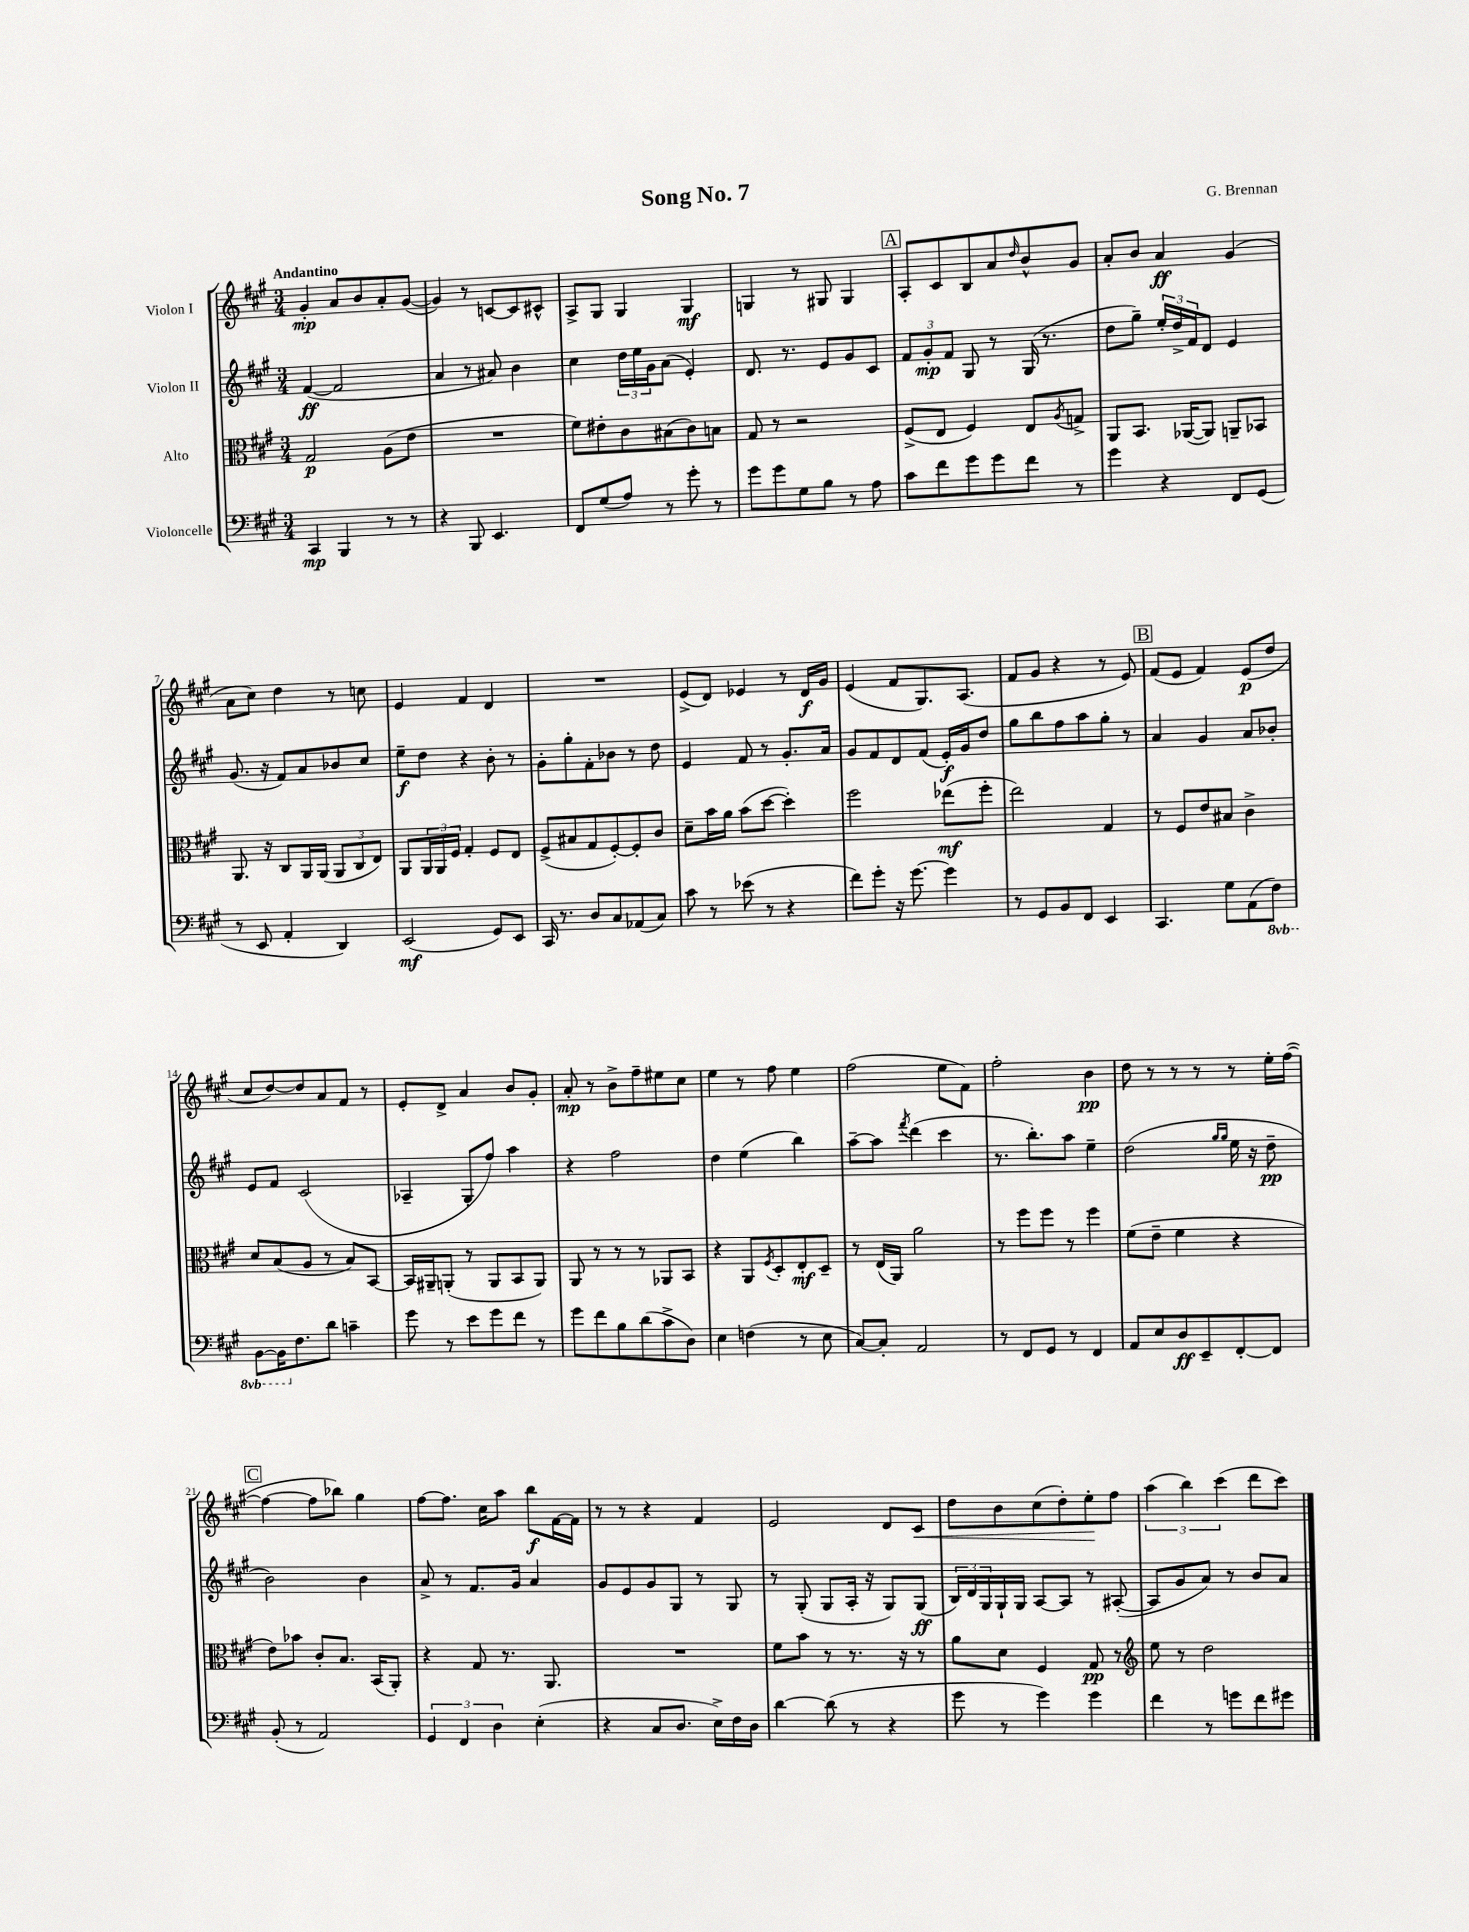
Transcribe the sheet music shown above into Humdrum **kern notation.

**kern	**kern	**kern	**kern
*staff4	*staff3	*staff2	*staff1
*clefF4	*clefC3	*clefG2	*clefG2
*k[f#c#g#]	*k[f#c#g#]	*k[f#c#g#]	*k[f#c#g#]
*M3/4	*M3/4	*M3/4	*M3/4
4CC#	2G#	([4f#	4g#'
4BBB	.	2f#]	8a
.	.	.	8b
8r	(8A	.	8a'
8r	8e	.	([8g#
=	=	=	=
4r	2.r	4a	4g#])
8BBB	.	8r	8r
4.EE	.	8a#)	[8c
.	.	4b	8c]
.	.	.	8c#^^
=	=	=	=
8FF#	8f#)	4cc#	8A^
(8G#	8e#'	.	8G#
8A)	8c#	24dd	4G#
.	.	24ee	.
.	.	24g#	.
8r	(8B#	(8a	.
8g#'	8c#)	4e')	4G#
8r	8B	.	.
=	=	=	=
8g#	8G#	8.d	4G
8g#	8r	.	.
.	.	8.r	.
8G#	2r	.	8r
8B	.	8e	8G#
8r	.	8g#	4G#
8A	.	8c#	.
=	=	=	=
8c#	(8F#^	12f#	8A'
.	.	12g#'	.
8f#	8E	.	8c#
.	.	12f#	.
8g#	4F#)	8G#	8B
8g#	.	8r	8a
.	.	.	16qqdd
8f#	8E	(16G#	8b^^
.	.	8.r	.
.	8qA	.	.
8r	8G^	.	8g#
=	=	=	=
4g#	8AA	8dd	8a'
.	8.BB	8gg#~)	8b
4r	.	24ee'	4a
.	.	24dd^	.
.	([16AA-	.	.
.	.	24f#	.
.	8AA-])	8d	.
8FF#	8AA~	4e	(4g#
(8GG#	8BB-	.	.
=	=	=	=
8r	8.AA	(8.g#	8a
8EE	.	.	8cc#)
.	16r	16r	.
4AA'	8C#	8f#)	4dd
.	16AA	8a	.
.	(16AA	.	.
4DD)	12AA	8b-	8r
.	12C#	.	.
.	.	8cc#	8cc
.	12E)	.	.
=	=	=	=
(2EE	8AA	8ee~	4e
.	24AA	8dd	.
.	24AA	.	.
.	24F#	.	.
.	4G#'	4r	4f#
8GG#)	8F#	8b'	4d
8EE	8E	8r	.
=	=	=	=
16CC#	(8F#^	8g#'	2.r
8.r	.	.	.
.	8B#	8gg#'	.
8D	8G#	8f#'	.
8C#	[8F#')	8b-	.
(8AA-	8F#']	8r	.
8C#)	8c#	8dd	.
=	=	=	=
8c#	8d~	4e	(8e^
8r	16b	.	8d)
.	16a	.	.
(8e-	(8b	8f#	4e-
8r	[8dd	8r	.
4r	4dd'])	8.g#'	8r
.	.	.	16d
.	.	16a	16g#
=	=	=	=
8f#)	2ff#	8g#	(4e
8g#'	.	8f#	.
16r	.	8d	8f#
[8.g#	.	.	.
.	.	(8f#	8.G#)
4g#]	(8ee-	16e')	.
.	.	16g#	(8.A
.	8ff#'	8dd	.
=	=	=	=
8r	2ee)	8gg#	8f#
8GG#	.	8bb	8g#
8BB	.	8ff#	4r
8FF#	.	8aa	.
4EE	4G#	8gg#'	8r
.	.	8r	8e)
=	=	=	=
4.CC#	8r	4a	(8f#
.	8F#	.	8e
.	8e	4g#	4f#)
8G#	8B#	.	.
(8AA	4c#^	8a	(8e
8FF#)	.	8b-'	8dd
=	=	=	=
[8BBB	8d	8e	8cc#
16BBB]	(8B	8f#	[8dd)
8.F#	.	.	.
.	8A	(2c#	8dd]
8d	8r	.	8a
4c~	8B)	.	8f#
.	[8BB	.	8r
=	=	=	=
8g#	16BB]	4A-~	8e'
.	16AA#~	.	.
8r	(8AA'	.	8d^
8e	8r	8G#'	4a
8g#	8AA	8ff#)	.
8f#	8BB	4aa	8b
8r	8AA)	.	8g#'
=	=	=	=
8g#	8AA	4r	8a'
8f#	8r	.	8r
8B	8r	2ff#	8b^
(8d	8r	.	8ff#~
8c#^	8AA-	.	8ee#
8D)	8BB	.	8cc#
=	=	=	=
4E	4r	4dd	4ee
(4F	8AA	(4ee	8r
.	8qF#	.	.
.	8D'	.	8ff#
8r	8E'	4bb)	4ee
8E	8D~	.	.
=	=	=	=
[8C#)	8r	[8aa~	(2ff#
8C#']	(16E	8aa]	.
.	16AA)	.	.
.	.	8qfff#	.
2AA	2a	(4ddd	.
.	.	4ccc#	8ee
.	.	.	8f#)
=	=	=	=
8r	8r	8.r	2ff#'
8FF#	8ff#	.	.
.	.	8.bb')	.
8GG#	8ff#	.	.
8r	8r	8aa	.
4FF#	4ff#	4ee~	4b
=	=	=	=
8AA	(8f#	(2dd	8dd
8E	8e~	.	8r
8D	4f#	.	8r
8EE~	.	.	8r
.	.	16qqgg#	.
.	.	16qqgg#	.
[8FF#'	4r	16ee	8r
.	.	16r	.
8FF#]	.	8dd~	16ee'
.	.	.	([16ff#
=	=	=	=
(8BB'	8e)	2b)	4ff#_
8r	8b-	.	.
2AA)	8c#'	.	8ff#]
.	8.B	.	8bb-)
.	.	4b	4gg#
.	(16BB	.	.
.	8AA')	.	.
=	=	=	=
6GG#	4r	8a^	[8ff#
.	.	8r	8.ff#]
6FF#	.	.	.
.	8G#	8.f#	.
.	.	.	16cc#
6D	.	.	.
.	8.r	.	8aa
.	.	16g#	.
(4E'	.	4a	8bb
.	8.AA	.	.
.	.	.	[16f#
.	.	.	16f#]
=	=	=	=
4r	2.r	8g#	8r
.	.	8e	8r
8C#	.	8g#	4r
8.D	.	8G#	.
.	.	8r	4f#
16E^)	.	.	.
16F#	.	8G#	.
16D	.	.	.
=	=	=	=
[4d	8f#	8r	2e
.	8b	(8G#'	.
(8d]	8r	8G#	.
8r	8.r	16A'	.
.	.	16r	.
4r	.	8G#)	8d
.	16r	.	.
.	8r	(8G#	8c#
=	=	=	=
8g#	8a	24B)	8dd
.	.	24d	.
.	.	24G#	.
8r	8d	16G#`	8b
.	.	16G#	.
4g#)	4F#	[8A	(8cc#
.	.	8A]	8dd')
4g#	8G#	8r	8ee'
.	8r	([8A#'	8ff#
=	=	=	=
*	*clefG2	*	*
4f#	8ee	8A#]	(6aa
.	8r	8g#	.
.	.	.	6bb)
8r	2dd	8a)	.
.	.	.	(6ccc#
8g	.	8r	.
8f#	.	8b	8ddd
8g#	.	8a	8ccc#)
==	==	==	==
*-	*-	*-	*-
